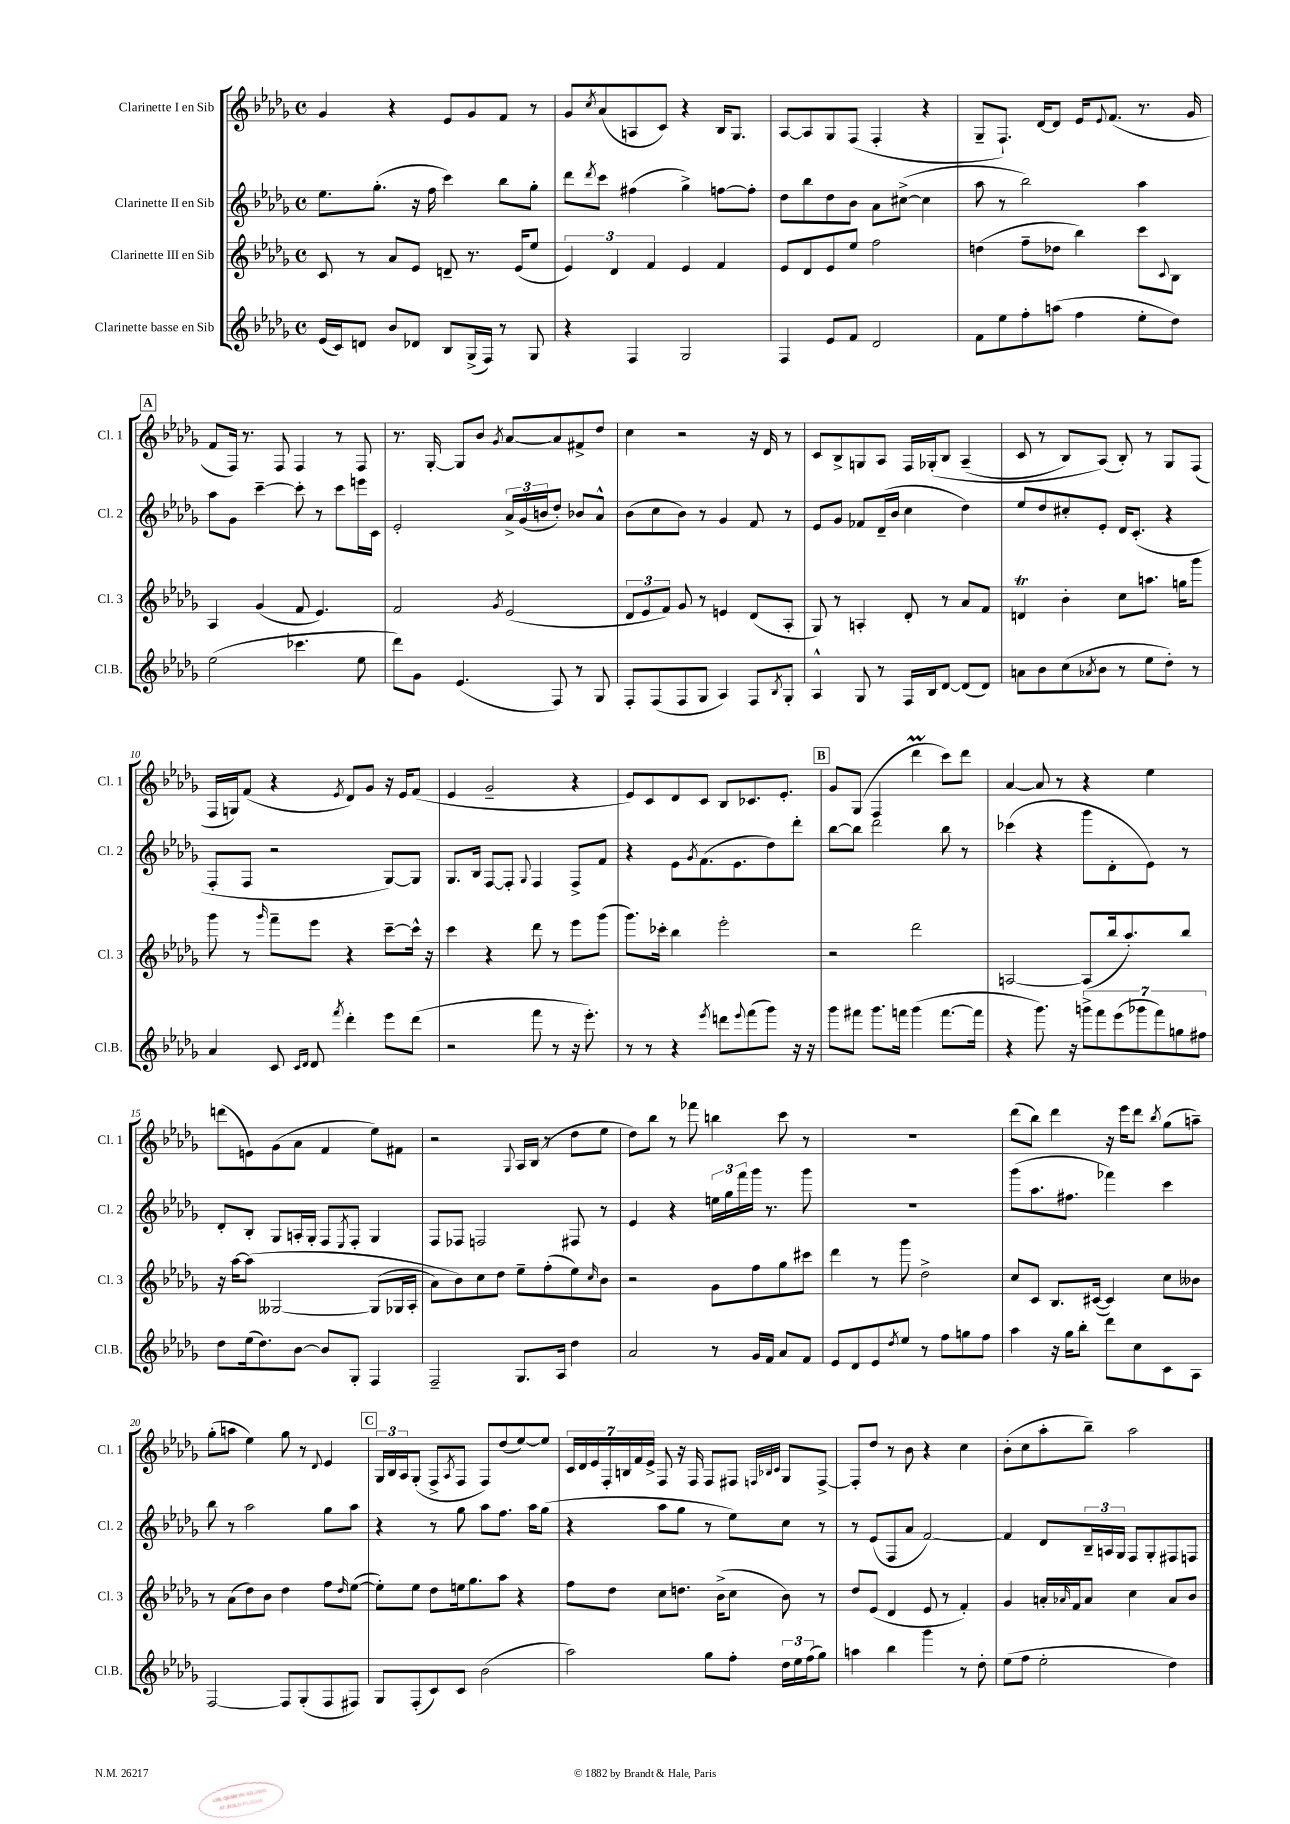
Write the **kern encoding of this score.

**kern	**kern	**kern	**kern
*staff4	*staff3	*staff2	*staff1
*clefG2	*clefG2	*clefG2	*clefG2
*k[b-e-a-d-g-]	*k[b-e-a-d-g-]	*k[b-e-a-d-g-]	*k[b-e-a-d-g-]
*M4/4	*M4/4	*M4/4	*M4/4
*met(c)	*met(c)	*met(c)	*met(c)
(16e-	8c	8.ee-	4g-
16c)	.	.	.
8d	8r	.	.
.	.	(8.gg-'	.
8b-	8a-	.	4r
8d-	8e-	16r	.
.	.	16ff	.
8B-	8d~	4ccc)	8e-
(16G-^	8.r	.	8g-
16F)	.	.	.
8r	.	8bb-	8f
.	(16e-	.	.
8G-	8ee-	8gg-'	8r
=	=	=	=
4r	6e-)	8ddd-	8g-
.	.	8qddd-	8qcc
.	.	8ccc	(8a-
.	6d-	.	.
4F	.	(4ff#	8A
.	6f	.	.
.	.	.	8c)
2G-	4e-	4gg-^)	4r
.	4f	[8ff	16B-
.	.	.	8.G-
.	.	8ff']	.
=	=	=	=
4F	8e-	8dd-	[8A-
.	8d-	8bb-	8A-]
8e-	8e-	8dd-	8G-
8f	8ee-	8b-	(8F
2d-	2ff	8a-	4F'
.	.	([8cc#^	.
.	.	4cc#]	4r
=	=	=	=
8f	(4dd	8aa-	8G-~
8ee-	.	8r	8.F`)
8ff'	8ff~	2bb-)	.
.	.	.	[16d-
(8aa	8dd-	.	8d-]
4ff	4bb-)	.	16e-
.	.	.	8qqe-
.	.	.	(8.f
8ee-'	8ccc	4aa-	8.r
.	8qqc	.	.
8dd-)	8B-	.	.
.	.	.	16g-
=	=	=	=
(2ee-	4A-	8aa-	8f
.	.	8g-	16F)
.	.	.	8.r
.	(4g-	[4ccc~	.
.	.	.	8F
4.ccc-	8f	8ccc']	4F
.	4.e-)	8r	.
.	.	8ccc	8r
8ee-	.	16eee	8F
.	.	16c	.
=	=	=	=
8ddd-)	2f	2e-'	8.r
8g-	.	.	.
.	.	.	[16G-'
(4.e-	.	.	8G-]
.	.	.	8b-
.	8qg-	.	8qg-
.	(2e-	24a-^	[8a-
.	.	(24g-	.
.	.	24b	.
8F)	.	8dd-')	8a-]
8r	.	8b-	8f#^
8G-	.	8a-^^	8dd-
=	=	=	=
8F'	12d-	(8b-	4cc
.	12e-	.	.
(8F	.	8cc	.
.	12f)	.	.
8F	8g-	8b-)	2r
8G-	8r	8r	.
4A-)	4e	4g-	.
8F	(8d-	8f	16r
.	.	.	16d-
8qB-	.	.	.
8G-'	8A-'	8r	8r
=	=	=	=
4A-^^	8G-)	8e-	8c
.	8r	8g-	8B-^
8G-	4A'	8f-	8G
8r	.	(16d-~	8A-
.	.	16b-	.
16F	8d-'	4cc	16F
16B-	.	.	&(16G-'
[8d-	8r	.	8B-
(8d-]	8a-	4dd-)	(4A-~
8d-)	8f	.	.
=	=	=	=
8a	4d	8ee-	8c
8b-	.	8dd-	8r
(8cc	4b-'	8cc#'	8B-)
8qa-	.	.	.
8b-	.	8e-'	(8A-&)
8r	8cc	16d-	8B-')
.	.	(8.c'	.
8ee-	8.aa	.	8r
8dd-')	.	4r	8G-
.	16gg	.	.
8r	8ggg-	.	(8F
=	=	=	=
4a-	8ggg-	8F'	16F
.	.	.	16G)
.	8r	8F	(8f
.	16qqggg-	.	.
8c	8fff~	2r	4r
16qqc	.	.	.
16qqd-	.	.	.
8d-	8eee-	.	.
8qfff	.	.	8qe-
4ddd-'	4r	.	8d-)
.	.	.	8g-
8eee-	[8ccc~	[8G-)	16r
.	.	.	16e-
(8ddd-	16ccc^^]	8G-]	(8f
.	16r	.	.
=	=	=	=
2r	4ccc	8.G-	4e-
.	.	16B-	.
.	4r	[8F	2g-~
.	.	8F']	.
.	.	8qqG-	.
8fff	8ddd-	4F	.
8r	8r	.	.
16r	8eee-	8F^	4r
8.eee-')	.	.	.
.	(8ggg-	8f	.
=	=	=	=
8r	8.ggg-)	4r	8e-)
8r	.	.	8c
.	16ccc-'	.	.
4r	4bb-	8e-	8d-
.	.	8qg-	.
.	.	(8.f	8c
8qeee-	.	.	.
8ddd	2eee-'	.	8B-
.	.	8.e-	.
8qqeee-	.	.	.
(8fff	.	.	8.c-
8ggg-)	.	8dd-)	.
.	.	.	8.e-'
16r	.	8ddd-'	.
16r	.	.	.
=	=	=	=
8ggg-	2r	[8bb-	8g-
8fff#	.	8bb-]	(8G-
8.ggg-	.	2ddd-	4F
16fff	.	.	.
(4ggg-	2ddd-	.	4ddd-
[8.fff	.	8bb-	8ccc)
.	.	8r	8ddd-
16fff]	.	.	.
=	=	=	=
4r	[2A	(4ccc-	[4a-
8.ggg-)	.	4r	8a-]
.	.	.	8r
16r	.	.	.
14ggg^	(8A]	8ggg-	4r
14fff	.	.	.
.	16bb-	8d-'	.
(14eee-	.	.	.
.	8.aa-')	.	.
14ggg-	.	.	.
.	.	8e-)	4ee-
14fff)	.	.	.
14gg	.	.	.
.	8bb-	8r	.
14ff#	.	.	.
=	=	=	=
8dd-	16r	8d-'	(8ddd
.	[16aa-	.	.
(16ee-	&(8aa-]	8B-'	8e)
8.dd-)	.	.	.
.	[2G--	8G-	(8g-
[8b-	.	16A'	8a-
.	.	16G-'	.
8b-]	.	8F	4f
.	.	8qE-	.
8G-'	.	8F'	.
4F	(8G--]	4G-	8ee-)
.	16G-	.	8f#
.	16A-'	.	.
=	=	=	=
2F~	8a-)	8F	2r
.	8b-&)	8F-	.
.	8cc	2F	.
.	8dd-	.	.
.	.	.	8qqG-
8.G-	8ee-~	.	16A-
.	.	.	(16B-
.	(8ff'	.	8r
16A-	.	.	.
4dd-	8ee-)	8F#	8dd-
.	16qqcc	.	.
.	8b-	8r	8ee-
=	=	=	=
2a-	2r	4e-	8dd-)
.	.	.	8bb-
.	.	4r	8r
.	.	.	8fff-
8r	8g-	24ee	4bb
.	.	24gg-	.
.	.	24fff	.
16g-	8ff	16ggg-	.
16f	.	8.r	.
8a-	8gg-	.	8ccc
8f	8ccc#	8ggg-	8r
=	=	=	=
8e-	4ddd-	1r	1r
8d-	.	.	.
8e-	8r	.	.
8qdd-	.	.	.
8ee-	8ggg-	.	.
8r	2dd-^	.	.
8ff	.	.	.
8gg	.	.	.
8ff	.	.	.
=	=	=	=
4aa-	8cc	(8ggg-	(8ddd-
.	8c	8.aa-	8bb-)
16r	8.B-	.	4ddd-
16gg-	.	8.ff#	.
8bb-'	.	.	.
.	([16c#	.	.
8ddd-	4c#])	4fff-)	16r
.	.	.	16eee-
8cc	.	.	8ddd-
.	.	.	8qbb-
8c	8cc	4ccc	(8gg-
8A-	8b--	.	8aa~)
=	=	=	=
[2F	8r	8bb-	(8gg-'
.	(8a-	8r	8aa
.	8dd-)	2aa-	4ee-)
.	8b-	.	.
8F]	4dd-	.	8gg-
(8G-'	.	.	8r
.	.	.	8qqd-
8F	8ff	8gg-	4e-
.	16qqdd-	.	.
8F#)	([8ee-	8aa-	.
=	=	=	=
8G-	8ee-'])	4r	24G-
.	.	.	24B-
.	.	.	24A-
(8F'	8ee-	.	(8G-'
8c)	8dd-	8r	8F^
.	.	.	8qA-
8c	16ee	8gg-	8F
.	8.gg-	.	.
(2b-	.	8aa-	8F)
.	8aa-	8.ff	(8dd-
.	4r	.	[8ee-)
.	.	16aa-	.
.	.	(8gg-	8ee-]
=	=	=	=
2aa-)	8ff	4r	28c
.	.	.	28d-
.	.	.	28e-
.	.	.	28F'
.	8dd-	.	.
.	.	.	28B
.	.	.	28f
.	.	.	28e-^
.	8cc	8aa-	8F
.	8.dd	8gg-	16r
.	.	.	16F
8gg-	.	8r	8F
.	(16b-^	.	.
8ff'	8cc	8ee-)	8F#
.	.	.	32qqF
.	.	.	32qqB-
.	.	.	32qqc
24dd-	8b-)	8cc	8G-
24ee-	.	.	.
(24ff	.	.	.
8gg-)	8r	8r	[8F^
=	=	=	=
4aa	8dd-	8r	8F']
.	(8e-	(8e-	8dd-
4bb-	4d-	8F	8r
.	.	8a-	8b-
4ggg-	8e-	[2f)	4r
.	8r	.	.
8r	4f')	.	4cc
8dd-'	.	.	.
=	=	=	=
(8ee-	4g-	4f]	(8b-'
8ff	.	.	8cc
2ee-'	16a'	8d-	8aa-'
.	16qqa-	.	.
.	16f	.	.
.	8a-	24B-~	8bb-~)
.	.	24A	.
.	.	24G-	.
.	4cc	8F	2aa-
.	.	8G-'	.
4dd-)	8a-	8F#	.
.	8b-	8F	.
==	==	==	==
*-	*-	*-	*-
